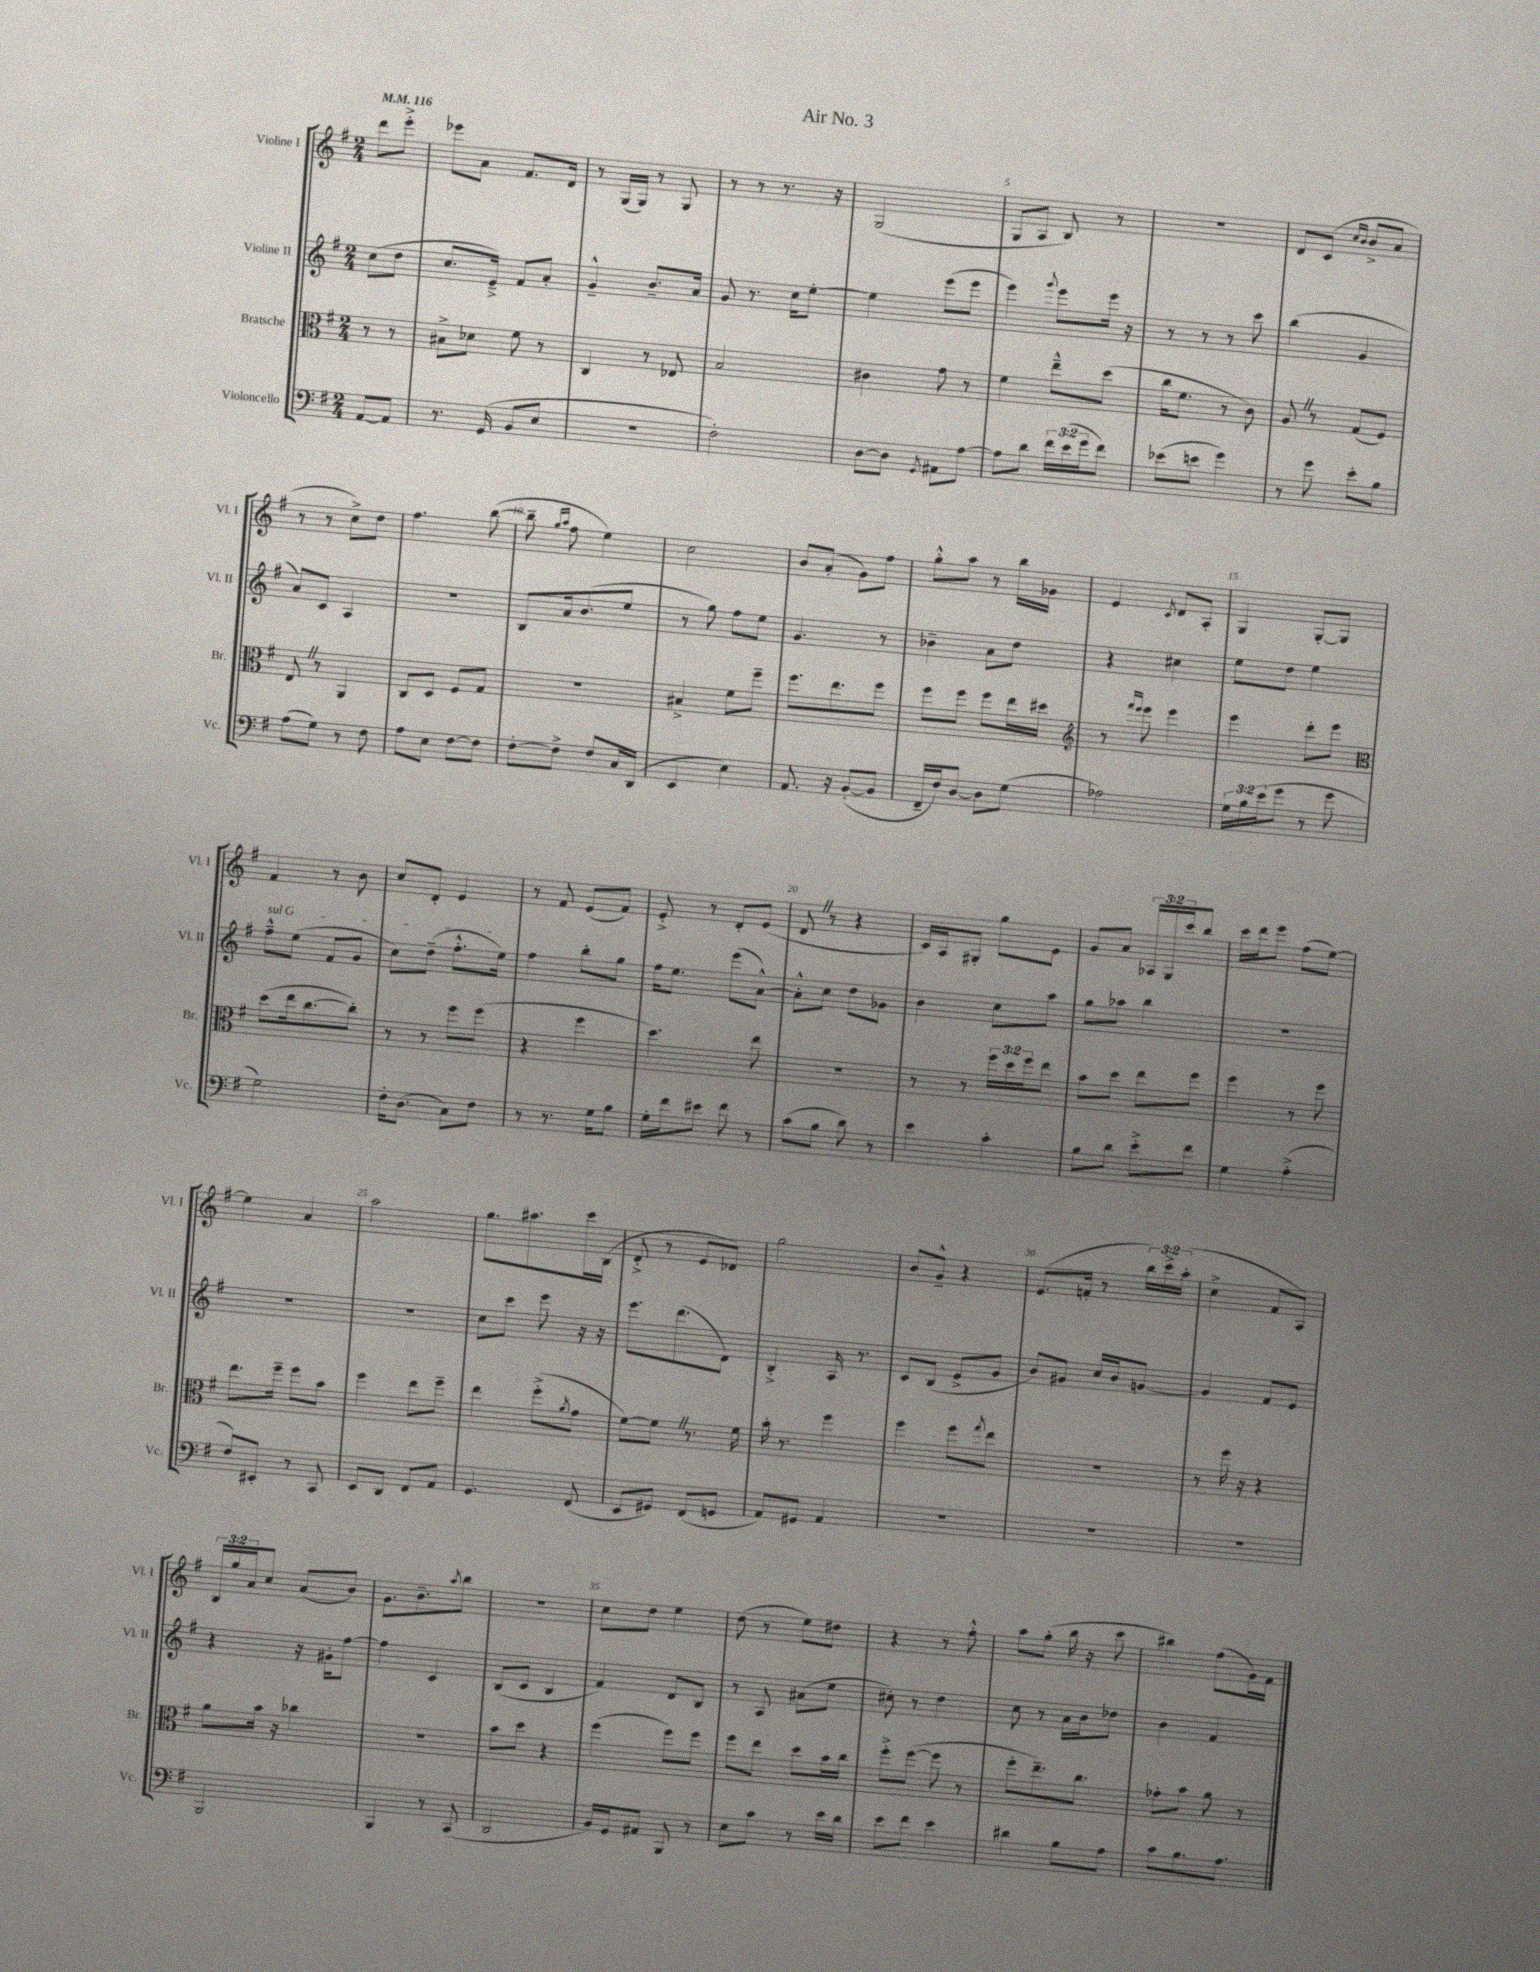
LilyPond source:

\header { title = "Air No. 3" }
<<
\new StaffGroup <<
\new Staff = "s0" \with { instrumentName = "Violine I" shortInstrumentName = "Vl. I" } {
    \clef treble \key g \major \numericTimeSignature \time 2/4 \override Staff.TupletNumber.text = #tuplet-number::calc-fraction-text \partial 4 \tempo 4 = 116
    d'''8 e'''8-.-> |
    ees'''8 a'8 fis'8. d'16 |
    r8 g16( g16) r8 g8 |
    r8 r8 r8. r16 |
    g2( |
    g8 a8 b8) r8 |
    R2 |
    d'8 c'8( \grace { c''16 b'16 } b'8-> a'8 |
    r8 r8 c''8->) d''8 |
    fis''4. b''8~( |
    b''8-- \grace { g''16 a''16 } fis''8 e''4) |
    c''2 |
    b'8 a'8-.( g'8) fis''8 |
    g''8-.-^ a''8 r8 b''16 ges'16 |
    e'4 \acciaccatura { c'8 } d'8 a8-. |
    g4 g8~-. g8 |
    fis'4 r8 b'8 |
    c''8 d'8-. e'4 |
    r8 fis'8 e'8( fis'8) |
    e'8-.-> r8 d'8-. e'8( |
    d'8 \once \override BreathingSign.text = \markup { \musicglyph "scripts.caesura.straight" } \breathe r8 r4 |
    c'16) a16 gis8-. g''8 e'8 |
    g'8 a'8 \tuplet 3/2 { aes16 g16 c'''16 } b''8 |
    c'''16 d'''16 e'''8 fis''8( e''8~) |
    e''4 a'4 |
    a''2 |
    g''8. ais''8. c'''16 b16( |
    d'8-.-> r8 e'8 des'8) |
    g''2 |
    b'8 g'8---^ r4 |
    e'8.( f'16-. r8 \tuplet 3/2 { b''16) c'''16-> a''16-.( } |
    c''4-> fis'8 a8) |
    \tuplet 3/2 { b16 g''16 a'16 } c''8 a'8( b'8) |
    g'8. b'8.-- \acciaccatura { a''8 } b''8 |
    r2 |
    c''8 d''8 e''4 |
    d''8( r8 e''8) dis''8 |
    r4 r8 fis''8-.-^ |
    a''8 g''8-.( b''16 r16 c'''8 |
    bis''4) fis''8( g'16) fis'16 \bar "|." |
}
\new Staff = "s1" \with { instrumentName = "Violine II" shortInstrumentName = "Vl. II" } {
    \clef treble \key g \major \numericTimeSignature \time 2/4 \partial 4
    c''8( d''8 |
    c''8. e'16--->) fis'8 a'8-. |
    g'4---^ b'8.-- a'16 |
    g'8 r8. c''16 e''8~-. |
    e''4 e'''8( e'''8 |
    e'''4) \appoggiatura { g'''8 } e'''8 e'''16 r16 |
    r8 r8 r8 c'''8 |
    b''4( g'4 |
    a'8) c'8 a4 |
    R2 |
    b8 a'16 b'8.( e''8 |
    r8 g''8) fis''8 e''8 |
    g'4. r8 |
    bes'4-- a'8 d''8 |
    r4 cis''4 |
    e''8 d''8 e''4 |
    \once \override TextSpanner.bound-details.left.text = \markup { \italic "sul G" } fis''8---^\startTextSpan e''8( fis'8 g'8 |
    c''8) d''8--( fis''8.-.-^ e''16\stopTextSpan) |
    fis''4 b''8-. g''8 |
    fis''16 e''8. e'''8( a'8~-^) |
    a'8-.-^ c''8 d''8 ges'8 |
    b'4 c''8 a''8 |
    g''8 aes''8 b''4 |
    R2 |
    R2 |
    R2 |
    c''8 c'''8 e'''8 r16 r16 |
    e'''8. d'''8.( d'8) |
    b4-.-> a16 r8. |
    c'8 b8( e'8-> g'8 |
    b'8) gis'8 c''16 b'16 g'8~ |
    g'4 fis'8 e'8 |
    r4 r16 gis'16-. fis''8~ |
    fis''4 c'4 |
    b8( c'8 b4 |
    fis'4) d'8 b8 |
    r8 a8 ais'8( e''8 |
    cis''8-.) r8 d''4 |
    c''8 r8 a'16 b'16 des''8 |
    b'4 fis'4 \bar "|." |
}
\new Staff = "s2" \with { instrumentName = "Bratsche" shortInstrumentName = "Br." } {
    \clef alto \key g \major \numericTimeSignature \time 2/4 \override Staff.TupletNumber.text = #tuplet-number::calc-fraction-text \partial 4
    r8 r8 |
    bis8-> des'8 fis'8 r8 |
    c4 r8 ees8 |
    b2 |
    cis'4 g'8 r8 |
    fis'4 e''8---^ d''8( |
    c''16 fis'8. r8 c'8) |
    a8 \once \override BreathingSign.text = \markup { \musicglyph "scripts.caesura.straight" } \breathe r8 g8( fis8) |
    e8 \once \override BreathingSign.text = \markup { \musicglyph "scripts.caesura.straight" } \breathe r8 a,4 |
    c8 d8 fis8 g8 |
    R2 |
    bis4-> fis'8 fis''8-- |
    fis''8. e''8. fis''8 |
    fis''8 fis''8 fis''8 e''16 dis''16 |
    \clef treble r8 \grace { fis'''16 e'''16 } e'''8 e'''4 |
    e'''4 d'''8-. e'''8 |
    \clef alto d''8( e''16 c''8.~ c''8-.) |
    r8 r8 fis''8 fis''8( |
    r4 fis''4 |
    d''4.) e''8 |
    R2 |
    r8 r8 \tuplet 3/2 { fis''16 d''16 fis''16 } e''8 |
    b'8 d''8 e''8 fis''8 |
    fis''4 r8 fis''8 |
    e''8. fis''16-- fis''8 b'8 |
    fis''4 e''8 fis''8-- |
    e''4 fis''8-.->( \acciaccatura { a'8 } g'8 |
    fis'8~) fis'8 \once \override BreathingSign.text = \markup { \musicglyph "scripts.caesura.straight" } \breathe r8. fis'16 |
    b'16-. r8. fis''4 |
    fis''4 fis''8 \acciaccatura { g''8 } e''8 |
    r2 |
    r8 fis''16 r16 r4 |
    a'8 b'16 r16 ces''4 |
    R2 |
    b'8 d''8 r4 |
    fis''4( fis''8) fis''8 |
    fis''8 e''8 d''8 b'16 c''16 |
    fis''8-.-> fis''8~( fis''8 r8 |
    fis''8-. e''8.--) c''8. |
    ges'8-. b'8 a'8 r8 \bar "|." |
}
\new Staff = "s3" \with { instrumentName = "Violoncello" shortInstrumentName = "Vc." } {
    \clef bass \key g \major \numericTimeSignature \time 2/4 \override Staff.TupletNumber.text = #tuplet-number::calc-fraction-text \partial 4
    a,8~ a,8 |
    r8. g,16( b,8 e8 |
    R2 |
    fis2-.) |
    d8~ d8 \acciaccatura { g,8 } ais,8 a8~ |
    a8 d'8 \tuplet 3/2 { fis'16 e'16( g'16 } fis'8) |
    ees'8( e'8 g'4) |
    r8 g'8 e'8-. b8 |
    a8( g8) r8 fis8 |
    a8 e8 fis8~ fis8 |
    fis8~-. fis8-> fis8 c16 d,16( |
    e,4 e4) |
    a,8. r16 b,8~-.( b,8 |
    fis,16-- fis16) d8~ d8 g8( |
    aes2) |
    \tuplet 3/2 { g16 b16 e'16( } g'8 r8 g'8 |
    g2) |
    fis16-. d8.( c8) fis8 |
    r8 r8. g16 b8 |
    g16-. fis'16 eis'8 fis'8 r8 |
    c'8( b8 d'8) r8 |
    e'4 c'4-. |
    b8 d'8 e'8-.-> fis'8 |
    g4 a4-.->( |
    fis8) eis,8-. r8 c,8 |
    e,8 d,8 fis,8 a,8 |
    g,4. fis,8( |
    e,8 gis,8) fis,8( g,8 |
    a,8) gis,8 a,4 |
    R2 |
    R2 |
    R2 |
    b,,2 |
    b,,4 r8 c,8( |
    d,2 |
    b,16) g,16 ais,8 b,,8 r8 |
    e8 c'8 r8 e'16 d'16 |
    e'8 fis'8 e'4 |
    dis'4 b8 a8 |
    c'8 b8. a8. \bar "|." |
}
>>
>>
\layout { \context { \Score \override BarNumber.break-visibility = ##(#f #t #t) barNumberVisibility = #(every-nth-bar-number-visible 5) } }
